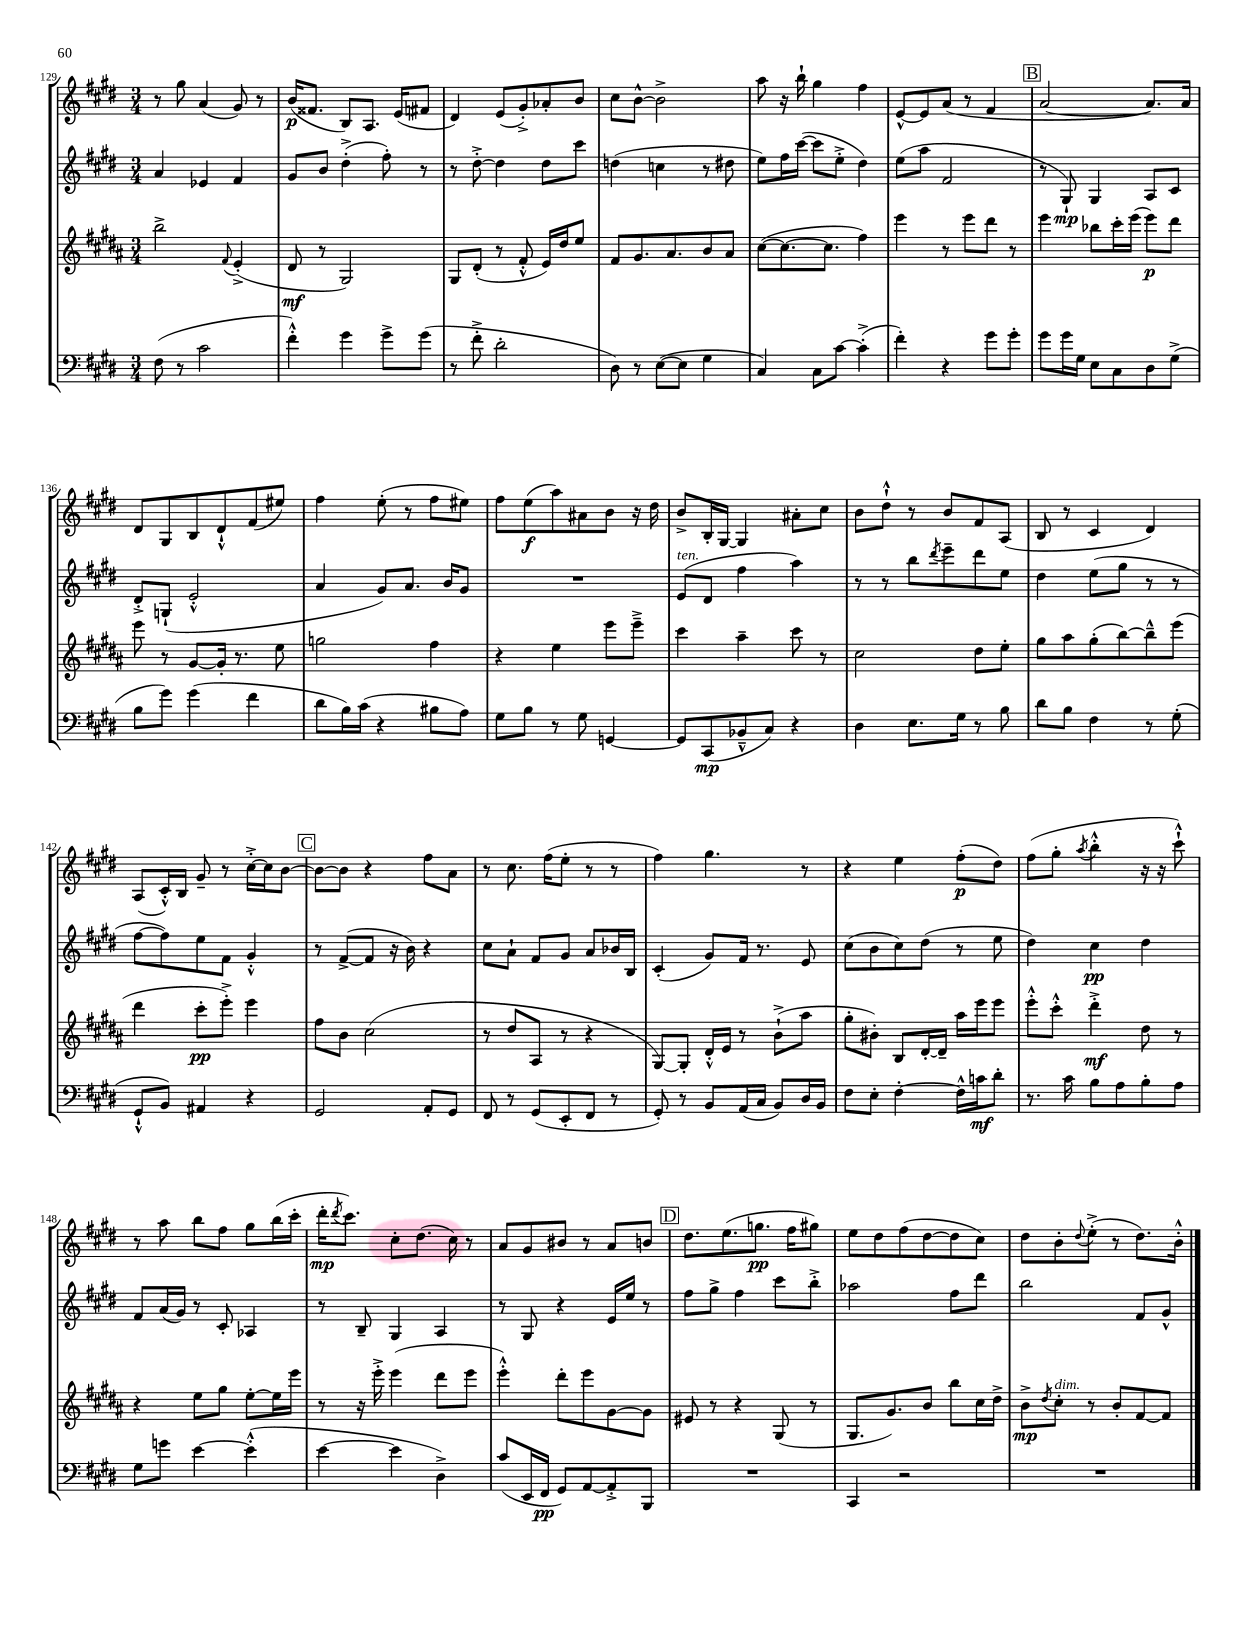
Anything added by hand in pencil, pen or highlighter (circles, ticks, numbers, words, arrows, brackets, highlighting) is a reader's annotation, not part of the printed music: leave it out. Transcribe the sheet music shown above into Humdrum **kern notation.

**kern	**dynam	**kern	**dynam	**kern	**dynam	**kern	**dynam
*part4	*part4	*part3	*part3	*part2	*part2	*part1	*part1
*staff4	*staff4	*staff3	*staff3	*staff2	*staff2	*staff1	*staff1
*clefF4	*	*clefG2	*	*clefG2	*	*clefG2	*
*k[f#c#g#d#]	*	*k[f#c#g#d#a#]	*	*k[f#c#g#d#]	*	*k[f#c#g#d#]	*
*M3/4	*	*M3/4	*	*M3/4	*	*M3/4	*
=129	=129	=129	=129	=129	=129	=129	=129
(8F#\	.	2bb^\	.	4a/	.	8r	.
8r	.	.	.	.	.	8gg#\	.
2c#\	.	.	.	4e-X/	.	(4a/	.
.	.	8qqf#/	.	.	.	.	.
.	.	(4e'^/	.	4f#/	.	8g#/)	.
.	.	.	.	.	.	8r	.
=130	=130	=130	=130	=130	=130	=130	=130
4f#'^^\)	.	8d#/	mf	8g#/L	.	(16b/KL	p
.	.	.	.	.	.	8.f##X/J	.
.	.	8r	.	8b/J	.	.	.
4g#\	.	2G#/)	.	(4dd#'^\	.	8B/L)	.
.	.	.	.	.	.	8.A/J	.
8g#^\L	.	.	.	8ff#'\)	.	.	.
.	.	.	.	.	.	(16e/KL	.
(8g#\J	.	.	.	8r	.	8f#X/J	.
=131	=131	=131	=131	=131	=131	=131	=131
8r	.	8G#/L	.	8r	.	4d#/)	.
8f#'^\	.	(8d#'/J	.	[8dd#'^\	.	.	.
2d#'\	.	8r	.	4dd#\]	.	(8e/L	.
.	.	8f#'^^/	.	.	.	8g#'^/)	.
.	.	16e/LL)	.	8dd#\L	.	8a-X'/	.
.	.	16dd#/J	.	.	.	.	.
.	.	8ee/J	.	8ccc#\J	.	8b/J	.
=132	=132	=132	=132	=132	=132	=132	=132
8D#\)	.	8f#/L	.	(4ddn\	.	8cc#\L	.
8r	.	8.g#/	.	.	.	[8b^^\J	.
([8E\L	.	.	.	4ccn\	.	2b^\]	.
.	.	8.a#/	.	.	.	.	.
8E\J]	.	.	.	.	.	.	.
4G#\	.	8b/	.	8r	.	.	.
.	.	8a#/J	.	8dd#X\	.	.	.
=133	=133	=133	=133	=133	=133	=133	=133
4C#/)	.	([8cc#\L	.	8ee\L)	.	8aa\	.
.	.	8.cc#\_	.	16ff#\L	.	16r	.
.	.	.	.	([16ccc#\JJ	.	16bb`\	.
8C#\L	.	.	.	8ccc#\L]	.	4gg#\	.
.	.	8.cc#\J]	.	.	.	.	.
[8c#\J	.	.	.	8ee'^\J	.	.	.
(4c#'^\]	.	4ff#\)	.	4dd#\)	.	4ff#\	.
=134	=134	=134	=134	=134	=134	=134	=134
4f#'\)	.	4eee\	.	(8ee\L	.	[8e^^/L	.
.	.	.	.	8aa\J	.	8e/]	.
4r	.	8r	.	2f#/	.	(8a/J	.
.	.	8eee\L	.	.	.	8r	.
8g#\L	.	8ddd#\J	.	.	.	4f#/	.
8g#'\J	.	8r	.	.	.	.	.
!!LO:REH:place=s1:t=B
=135	=135	=135	=135	=135	=135	=135	=135
8g#\L	.	4eee\	.	8r	.	[2a/	.
16g#\L	.	.	.	8G#`/)	mp	.	.
16G#\JJ	.	.	.	.	.	.	.
8E\L	.	8bb-X\L	.	4G#/	.	.	.
8C#\	.	16ccc#'\L	.	.	.	.	.
.	.	(16eee\JJ	.	.	.	.	.
8D#\	.	8eee\L)	p	8A/L	.	8.a/L])	.
(8G#^\J	.	8ddd#\J	.	8c#/J	.	.	.
.	.	.	.	.	.	16a/Jk	.
!!LO:LB:g=z
=136	=136	=136	=136	=136	=136	=136	=136
8B\L	.	8eee\	.	8d#'^/L	.	8d#/L	.
8g#\J)	.	8r	.	(8Gn`/J	.	8G#/	.
(4g#\	.	[8g#/L	.	2e'^^/	.	8B/	.
.	.	16g#'/Jk]	.	.	.	8d#`^^/	.
.	.	8.r	.	.	.	.	.
4f#\	.	.	.	.	.	(8f#/	.
.	.	8ee\	.	.	.	8ee#X/J)	.
=137	=137	=137	=137	=137	=137	=137	=137
8d#\L	.	2ggn\	.	4a/	.	4ff#\	.
16B\L)	.	.	.	.	.	.	.
(16c#\JJ	.	.	.	.	.	.	.
4r	.	.	.	8g#/L)	.	(8ee'\	.
.	.	.	.	8.a/J	.	8r	.
8B#X\L	.	4ff#\	.	.	.	8ff#\L	.
.	.	.	.	16b/KL	.	.	.
8A\J)	.	.	.	8g#/J	.	8ee#X\J)	.
=138	=138	=138	=138	=138	=138	=138	=138
8G#\L	.	4r	.	2.r	.	8ff#\L	.
8B\J	.	.	.	.	.	(8ee\	f
8r	.	4ee\	.	.	.	8aa\)	.
8G#\	.	.	.	.	.	8a#X\	.
[4GGn/	.	8eee\L	.	.	.	8b\J	.
.	.	8eee~^\J	.	.	.	16r	.
.	.	.	.	.	.	16dd#\	.
=139	=139	=139	=139	=139	=139	=139	=139
!	!	!	!	!LO:TX:a:i:t=ten.	!	!	!
8GG/L]	.	4ccc#\	.	(8e/L	.	8b^/L	.
(8CC#/	mp	.	.	8d#/J	.	16B'/L	.
.	.	.	.	.	.	[16G#/JJ	.
8BB-X~^^/	.	4aa#~\	.	4ff#\	.	4G#/]	.
8C#/J)	.	.	.	.	.	.	.
4r	.	8ccc#\	.	4aa\)	.	8a#X'\L	.
.	.	8r	.	.	.	8cc#\J	.
=140	=140	=140	=140	=140	=140	=140	=140
4D#\	.	2cc#\	.	8r	.	8b\L	.
.	.	.	.	8r	.	8dd#`^^\J	.
8.E\L	.	.	.	8bb\L	.	8r	.
.	.	.	.	8qddd#/	.	.	.
.	.	.	.	8eee~\	.	8b/L	.
16G#\Jk	.	.	.	.	.	.	.
8r	.	8dd#\L	.	8ddd#\	.	8f#/	.
8B\	.	8ee'\J	.	8ee\J	.	(8A/J	.
=141	=141	=141	=141	=141	=141	=141	=141
8d#\L	.	8gg#\L	.	4dd#\	.	8B/	.
8B\J	.	8aa#\	.	.	.	8r	.
4F#\	.	(8gg#'\	.	(8ee\L	.	4c#/	.
.	.	[8bb\)	.	8gg#\J	.	.	.
8r	.	8bb~^^\]	.	8r	.	4d#/)	.
(8G#'\	.	(8eee\J	.	8r	.	.	.
!!LO:LB:g=z
=142	=142	=142	=142	=142	=142	=142	=142
8GG#`^^/L	.	4ddd#\	.	[8ff#\L	.	(8A/L	.
8BB/J)	.	.	.	8ff#\])	.	16c#'^^/L)	.
.	.	.	.	.	.	16B/JJ	.
4AA#X/	.	8ccc#'\L	pp	8ee\	.	8g#~/	.
.	.	8eee'^\J)	.	8f#\J	.	8r	.
4r	.	4eee\	.	4g#'^^/	.	[16cc#'^\LL	.
.	.	.	.	.	.	16cc#\J]	.
.	.	.	.	.	.	[8b\J	.
!!LO:REH:place=s1:t=C
=143	=143	=143	=143	=143	=143	=143	=143
2GG#/	.	8ff#\L	.	8r	.	8b\L_	.
.	.	8b\J	.	([8f#^/L	.	8b\J]	.
.	.	(2cc#\	.	8f#/J]	.	4r	.
.	.	.	.	16r	.	.	.
.	.	.	.	16b\)	.	.	.
8AA'/L	.	.	.	4r	.	8ff#\L	.
8GG#/J	.	.	.	.	.	8a\J	.
=144	=144	=144	=144	=144	=144	=144	=144
8FF#/	.	8r	.	8cc#\L	.	8r	.
8r	.	8dd#/L	.	8a`\J	.	8.cc#\	.
(8GG#/L	.	8A#/J	.	8f#/L	.	.	.
.	.	.	.	.	.	(16ff#\KL	.
8EE'/	.	8r	.	8g#/J	.	8ee'\J	.
8FF#/J	.	4r	.	8a/L	.	8r	.
8r	.	.	.	16b-X/L	.	8r	.
.	.	.	.	16B/JJ	.	.	.
=145	=145	=145	=145	=145	=145	=145	=145
8GG#'/)	.	[8G#/L)	.	(4c#'/	.	4ff#\)	.
8r	.	8G#'/J]	.	.	.	.	.
8BB/L	.	16d#'^^/LL	.	8g#/L)	.	4.gg#\	.
.	.	16e/JJ	.	.	.	.	.
(16AA/L	.	8r	.	16f#/Jk	.	.	.
16C#/JJ	.	.	.	8.r	.	.	.
8BB/L)	.	(8b`^\L	.	.	.	.	.
16D#/L	.	8aa#\J	.	8e/	.	8r	.
16BB/JJ	.	.	.	.	.	.	.
=146	=146	=146	=146	=146	=146	=146	=146
8F#\L	.	8gg#'\L	.	(8cc#\L	.	4r	.
8E'\J	.	8b#X'\J)	.	8b\	.	.	.
[4F#'\	.	8B/L	.	8cc#\)	.	4ee\	.
.	.	[16d#'/L	.	(8dd#\J	.	.	.
.	.	16d#~/JJ]	.	.	.	.	.
16F#^^\LL]	.	16aa#\LL	.	8r	.	(8ff#'\L	p
16cn\J	mf	16eee\J	.	.	.	.	.
8d#'\J	.	8eee\J	.	8ee\	.	8dd#\J)	.
=147	=147	=147	=147	=147	=147	=147	=147
8.r	.	8eee'^^\L	.	4dd#\)	.	(8ff#\L	.
.	.	8ccc#'^^\J	.	.	.	8gg#'\J	.
16c#\	.	.	.	.	.	.	.
.	.	.	.	.	.	8qaa/	.
8B\L	.	4ddd#'^\	mf	4cc#\	pp	4bb'^^\	.
8A\	.	.	.	.	.	.	.
8B'\	.	8dd#\	.	4dd#\	.	16r	.
.	.	.	.	.	.	16r	.
8A\J	.	8r	.	.	.	8ccc#`^^\)	.
!!LO:LB:g=z
=148	=148	=148	=148	=148	=148	=148	=148
8G#\L	.	4r	.	8f#/L	.	8r	.
8gn\J	.	.	.	(16a/L	.	8aa\	.
.	.	.	.	16g#/JJ)	.	.	.
[4e\	.	8ee\L	.	8r	.	8bb\L	.
.	.	8gg#\J	.	8c#'/	.	8ff#\J	.
(4e'^^\]	.	[8ee'\L	.	4A-X/	.	8gg#\L	.
.	.	16ee\L]	.	.	.	(16bb\L	.
.	.	16eee\JJ	.	.	.	16ccc#'\JJ	.
=149	=149	=149	=149	=149	=149	=149	=149
[4e\	.	8r	.	8r	.	16ddd#'\KL	mp
.	.	.	.	.	.	8qddd#/	.
.	.	.	.	.	.	8.ccc#\J)	.
.	.	16r	.	8B~/	.	.	.
.	.	16eee'^\	.	.	.	.	.
4e\]	.	(4eee\	.	4G#/	.	8cc#'\L	.
.	.	.	.	.	.	(8.dd#\J	.
4D#^\)	.	8ddd#\L	.	4A/	.	.	.
.	.	.	.	.	.	16cc#\)	.
.	.	8eee\J	.	.	.	8r	.
=150	=150	=150	=150	=150	=150	=150	=150
(8c#/L	.	4eee'^^\)	.	8r	.	8a/L	.
16EE/L	.	.	.	8G#/	.	8g#/	.
16FF#/JJ	pp	.	.	.	.	.	.
8GG#/L)	.	8ddd#'\L	.	4r	.	8b#X/J	.
[8AA/	.	8eee\	.	.	.	8r	.
8AA'^/]	.	[8g#\	.	16e/LL	.	8a/L	.
.	.	.	.	16ee/JJ	.	.	.
8BBB/J	.	8g#\J]	.	8r	.	8bn/J	.
!!LO:REH:place=s1:t=D
=151	=151	=151	=151	=151	=151	=151	=151
2.r	.	8e#X/	.	8ff#\L	.	8.dd#\L	.
.	.	8r	.	8gg#^\J	.	.	.
.	.	.	.	.	.	(8.ee\	.
.	.	4r	.	4ff#\	.	.	.
.	.	.	.	.	.	8.ggn\J	pp
.	.	(8G#/	.	8ccc#\L	.	.	.
.	.	.	.	.	.	16ff#\KL	.
.	.	8r	.	8bb'^\J	.	8gg#X\J)	.
=152	=152	=152	=152	=152	=152	=152	=152
4CC#/	.	8.G#/L	.	2aa-X\	.	8ee\L	.
.	.	.	.	.	.	8dd#\	.
.	.	8.g#/)	.	.	.	.	.
2r	.	.	.	.	.	(8ff#\	.
.	.	8b/J	.	.	.	[8dd#\	.
.	.	8bb\L	.	8ff#\L	.	8dd#\]	.
.	.	16cc#\L	.	8ddd#\J	.	8cc#\J)	.
.	.	16dd#^\JJ	.	.	.	.	.
=153	=153	=153	=153	=153	=153	=153	=153
2.r	.	8b^\L	mp	2bb\	.	8dd#\L	.
.	.	8qdd#/	.	.	.	.	.
!	!	!LO:TX:a:i:t=dim.	!	!	!	!	!
.	.	8cc#'\J	.	.	.	8b'\	.
.	.	.	.	.	.	8qqdd#/	.
.	.	8r	.	.	.	(8ee'^\J	.
.	.	8b'/L	.	.	.	8r	.
.	.	[8f#/	.	8f#/L	.	8.dd#\L)	.
.	.	8f#/J]	.	8g#^^/J	.	.	.
.	.	.	.	.	.	16b'^^\Jk	.
==	==	==	==	==	==	==	==
*-	*-	*-	*-	*-	*-	*-	*-
